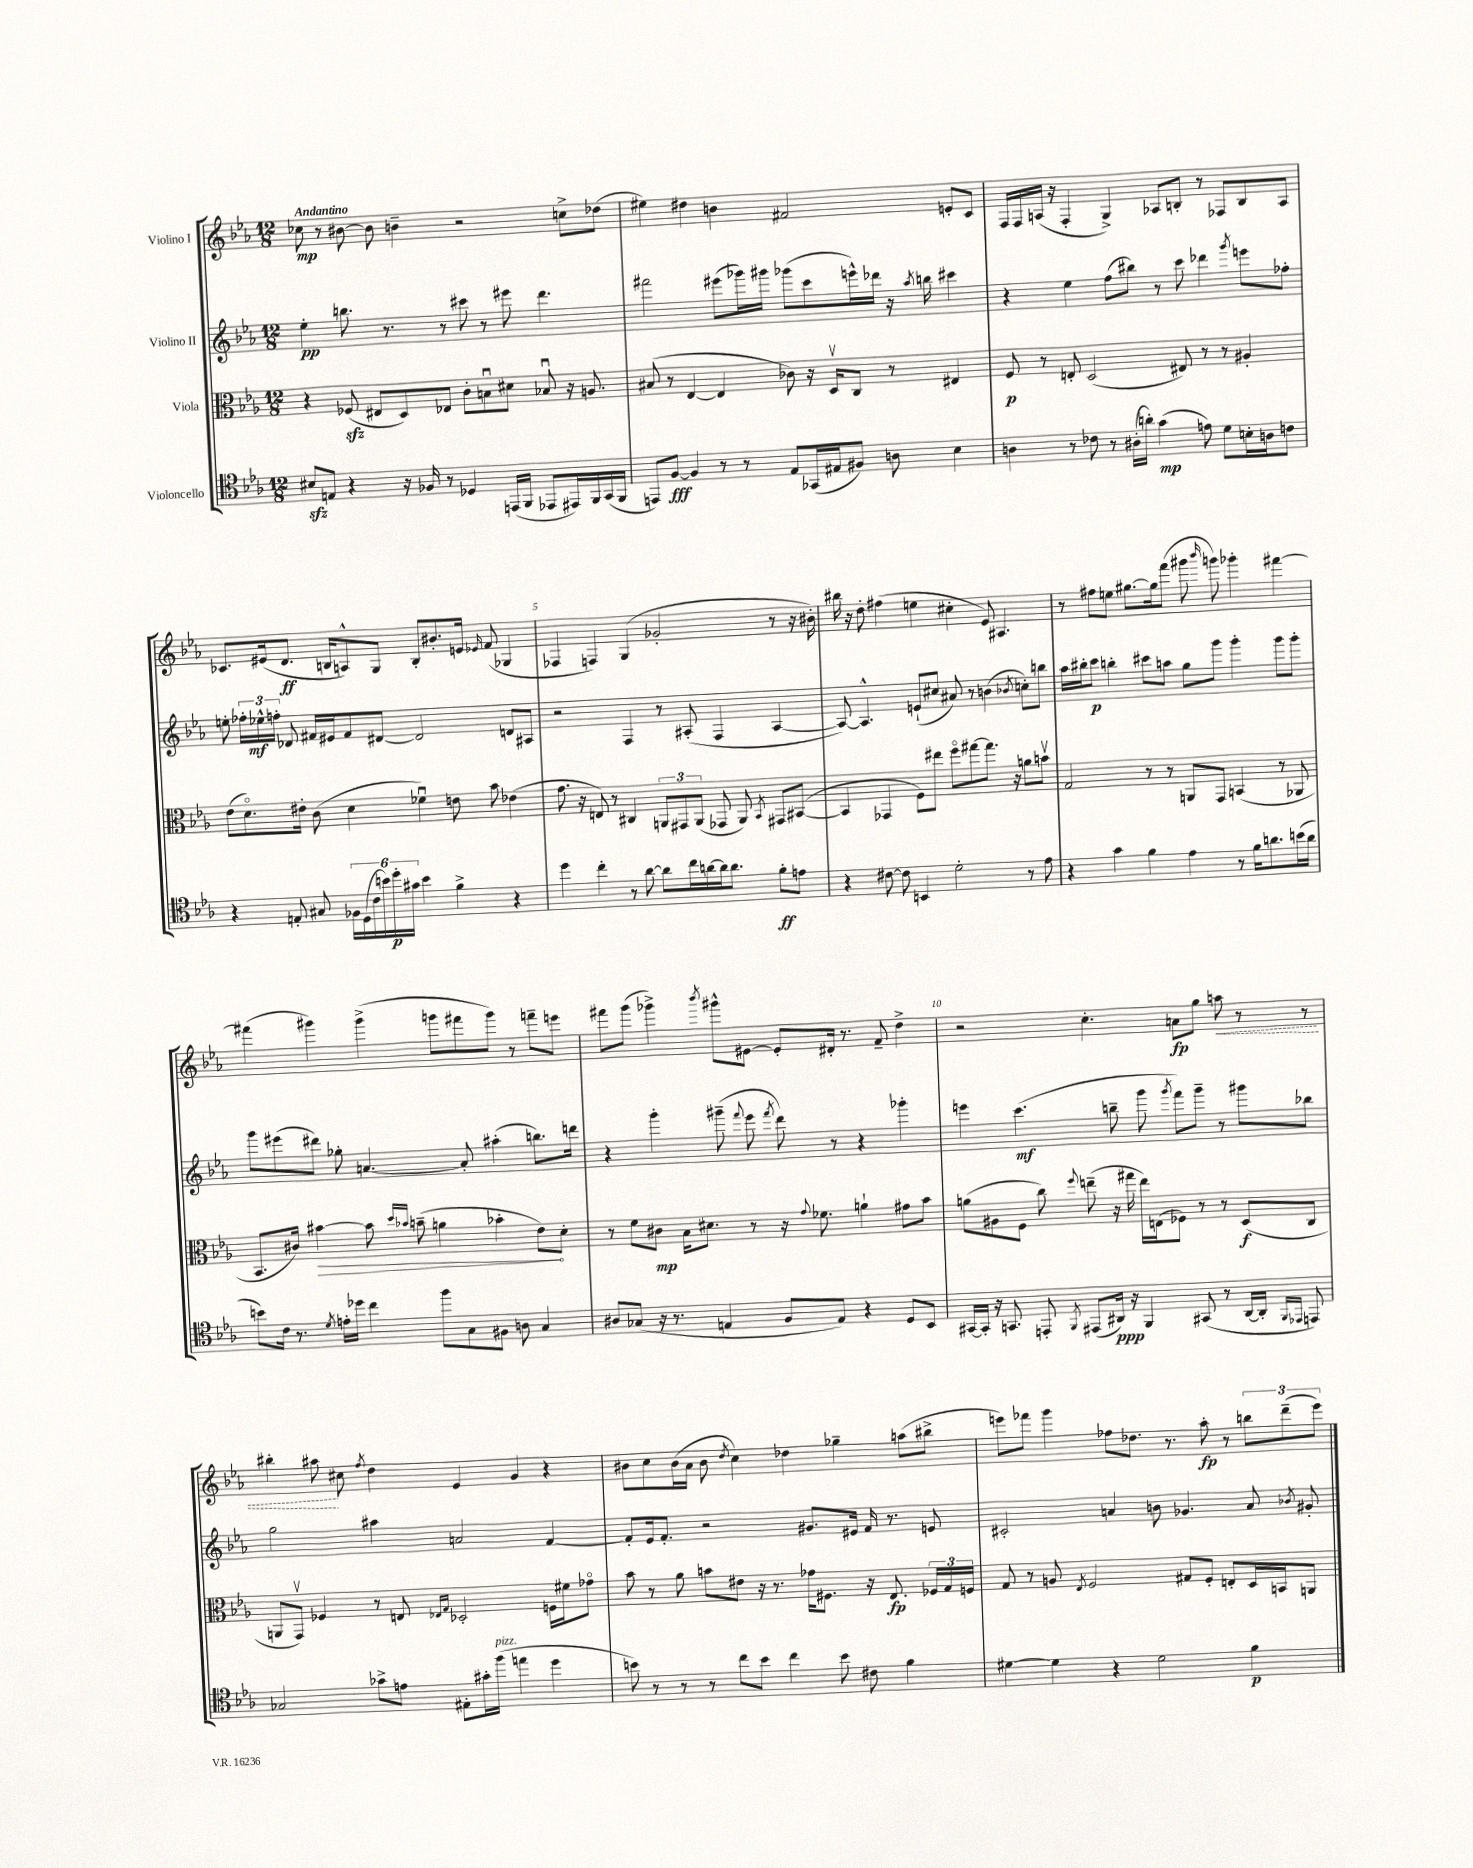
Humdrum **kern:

**kern	**kern	**kern	**kern
*staff4	*staff3	*staff2	*staff1
*clefC4	*clefC3	*clefG2	*clefG2
*k[b-e-a-]	*k[b-e-a-]	*k[b-e-a-]	*k[b-e-a-]
*M12/8	*M12/8	*M12/8	*M12/8
8B#	4r	4ee-'	8cc-
8E	.	.	8r
4r	(8F-	8.bb	[8b#
.	8E#	.	8b#]
.	.	8.r	.
16r	8D)	.	4b~
16F-	.	.	.
8r	8E-	8r	.
4D-	8c'	8ccc#	2r
.	8Bu	8r	.
(16EE	8d#	8eee#	.
16FF	.	.	.
8EE-	8B-u	4.ddd	.
16EE#)	16r	.	8cc^
16FF	8.A	.	.
(16GG	.	.	(8dd-
16FF	.	.	.
=	=	=	=
8EE)	(8B#	2fff#	4ee#)
[8F	8r	.	.
4F]	[4E-	.	4dd#
8r	4E-]	(8eee#	4b
8r	.	16ggg-)	.
.	.	16ggg#	.
8E-	8c-)	(8ggg-	2f#
(16GG-	16r	8ccc	.
16E#	16Dv	.	.
8F#)	8C	16eee^^)	.
.	.	16ddd-	.
8A	8r	16r	.
.	.	8qaa-	.
.	.	16bb	.
4B-	4E#	4ccc#	8e'
.	.	.	8c
=	=	=	=
4A	8F	4r	16F
.	.	.	16F
.	8r	.	(16A
.	.	.	16r
8r	8E'	4ee-	4F'
8c-	(2D	.	.
8r	.	(8ff	4G^)
(16A#'	.	8bb#)	.
16a')	.	.	.
(4g	.	8r	8A-
.	8E#)	8ccc	8B'
8e)	8r	4ddd-	8r
8d	8r	.	8F-
.	.	8qggg	.
16B'	4A#'	8eee	8B
16A	.	.	.
8c	.	8ff-'	8A-
=	=	=	=
4r	(8e-	8ee'	8.c-
.	8.do)	24ff-'	.
.	.	24ee-^^	.
.	.	.	(16e#
.	.	24ff'	.
8E'	.	8d-	8.d
.	16e#'	.	.
8G#	(8c	16f#	.
.	.	16e#	16B
24F-	4d	8f#	8A^^)
(24D	.	.	.
24c	.	.	.
24b)	.	[8d#	8G
24dd'	.	.	.
24g#	.	.	.
4b	4f-u)	2d#]	8B'
.	.	.	8.b#'
4f^	8e	.	.
.	.	.	16e
.	.	.	16qqe-
.	8b-	.	(8f
4r	(4e-	8d	4G-
.	.	8A#	.
=	=	=	=
4dd	8.g	2r	4F-
.	16r	.	.
4cc'	8E)	.	4F)
.	8r	.	.
8r	4C#	4F	(4G
[8a-	.	.	.
8a-]	12AA	8r	2g-'
.	12GG#	.	.
16cc	.	(8A#'	.
.	(12AA	.	.
[16a	.	.	.
16a]	8GG-	4F	.
8.a	.	.	.
.	8AA)	.	.
.	8qBB-	.	.
8f'	8GG#	[4A#	8r
8e	([8BB#	.	16r
.	.	.	16b#')
=	=	=	=
4r	4BB#]	8A#_)	16bb#
.	.	.	16r
.	.	4.A#^^]	8dd'
[8c#	4GG-	.	(4ff#
8c#]	.	.	.
4BB	8F)	(8e`	4ee
.	8ee#	8cc#	.
2d'	8ffo	8a#)	4cc#'
.	[8gg#	8r	.
.	8.gg#]	(4b	8e-)
.	.	.	4.A#
.	16r	.	.
.	.	8qb-	.
8r	8a	8cc')	.
8e-	8bv	8bb	.
=	=	=	=
4r	2G	16aa-	8r
.	.	16bb#'	.
.	.	8ccc	8ff#
4g	.	4bb'	8ee
.	.	.	[8.gg#
4f	8r	8ccc#	.
.	.	.	16gg#]
.	8r	8aa	(8fff
4e-	8AA	8gg	8ggg#
.	.	.	16qqbbb-
.	8GG	8ggg	8ggg)
8r	(4BB	4ggg'	4ggg-'
16f	.	.	.
8.a	.	.	.
.	8r	8ggg	[4fff#
(16b	8AA-	8ggg'	.
16a	.	.	.
=	=	=	=
8b)	8.BB-	8ggg	(4fff#]
16c	.	(8eee#	.
8.r	16c#)	.	.
.	[4b#	8ddd#)	4ggg#)
8qd	.	.	.
16e'	.	8gg-'	.
16dd-	.	.	.
4cc	8b#]	[4.a	(4ggg#^
.	16qqdd	.	.
.	16qqb-	.	.
.	(8b~	.	.
8ff	4a	.	8ggg
8G	.	8a']	8fff#
8F#	4b-'	(4aa#'	8ggg)
8A	.	.	8r
4G	8e-)	8.bb)	8fff~
.	8d'	.	8eee
.	.	16ddd	.
=	=	=	=
8A#	8r	4r	8fff#
(8G-	8f	.	(8ggg
16r	8c#	4ggg'	4ggg-^)
8.r	.	.	.
.	16B-	.	.
.	8.d#	.	.
.	.	.	8qbbb-
4E	.	(8ggg#~	8ggg#^^
.	.	8qqfff	.
.	8r	8eee-	[8e#
.	.	8qfff	.
8F	16r	8ddd)	8e#']
.	8qqg	.	.
.	8.f-	.	.
8E)	.	8r	16d#'
.	.	.	8.r
4r	4a`	4r	.
.	.	.	8f~
8D	8g#	4ggg-'	4dd^
8BB-	8b-	.	.
=	=	=	=
[16GG#	(8a	4eee	2r
16GG#']	.	.	.
16r	8A#	.	.
8.GG	.	.	.
.	8F	(4.ccc	.
8EE'	8cc)	.	.
8qFF	8qqff	.	.
(8EE#	(8ee~	.	4.cc'
16AA#)	16r	8bb~	.
16r	16gg#	.	.
4FF	16ee)	8ggg	.
.	(16E	.	.
.	.	8qggg	.
.	8F-)	8fff)	8a
(8GG#	8r	8ggg~	8gg
8r	8r	8r	8aa
[16AA#	(8D	8ggg#	8r
16AA#']	.	.	.
16qqFF	.	.	.
16qqEE-	.	.	.
8EE)	8C	8bb-	8r
=	=	=	=
2G-	8AA	2gg	4bb#'
.	8GGv)	.	.
.	4F-	.	8aa#
.	.	.	8cc#
.	.	.	8qff
8g-^	8r	4aa#	4dd
8e	8E	.	.
.	16qqE-	.	.
.	16qqG	.	.
8E#'	2D-'	2a	4e-
16g#'	.	.	.
(16ff	.	.	.
4ee	.	.	4g
4dd	16F	[4f	4r
.	16f#	.	.
.	8g-o	.	.
=	=	=	=
8b)	8b-	8f']	8b#
8r	8r	16e-	8cc
.	.	8.f'	.
8r	8a-	.	(16b#
.	.	.	16a-
8r	8b	2r	8b#
.	.	.	8qdd
8cc	8e#	.	4cc)
8b	16r	.	.
.	8.r	.	.
4cc	.	.	4dd-
.	16g-	8.g#	.
.	8.F#	.	.
8b	.	.	4gg-~
.	.	16e#	.
8c#	16r	16f	.
.	8.E-	8.r	.
4f	.	.	(8aa
.	24F-	8e	8bb#^
.	24G	.	.
.	24F	.	.
=	=	=	=
[4d#	8G	2c#'	8eee)
.	8r	.	8fff-
4d#]	8A	.	4ggg
.	8qE-	.	.
.	2F	.	.
4r	.	4a	8ff-
.	.	.	8.dd-
2d#	.	8b	.
.	.	.	8.r
.	8G#	4.g-	.
.	8F'	.	8aa-'
.	8E'	.	8r
4f	16D	8a	12bb
.	16BB	.	.
.	.	.	(12ddd~
.	.	8qb-	.
.	8AA	8g#'	.
.	.	.	12eee)
==	==	==	==
*-	*-	*-	*-
